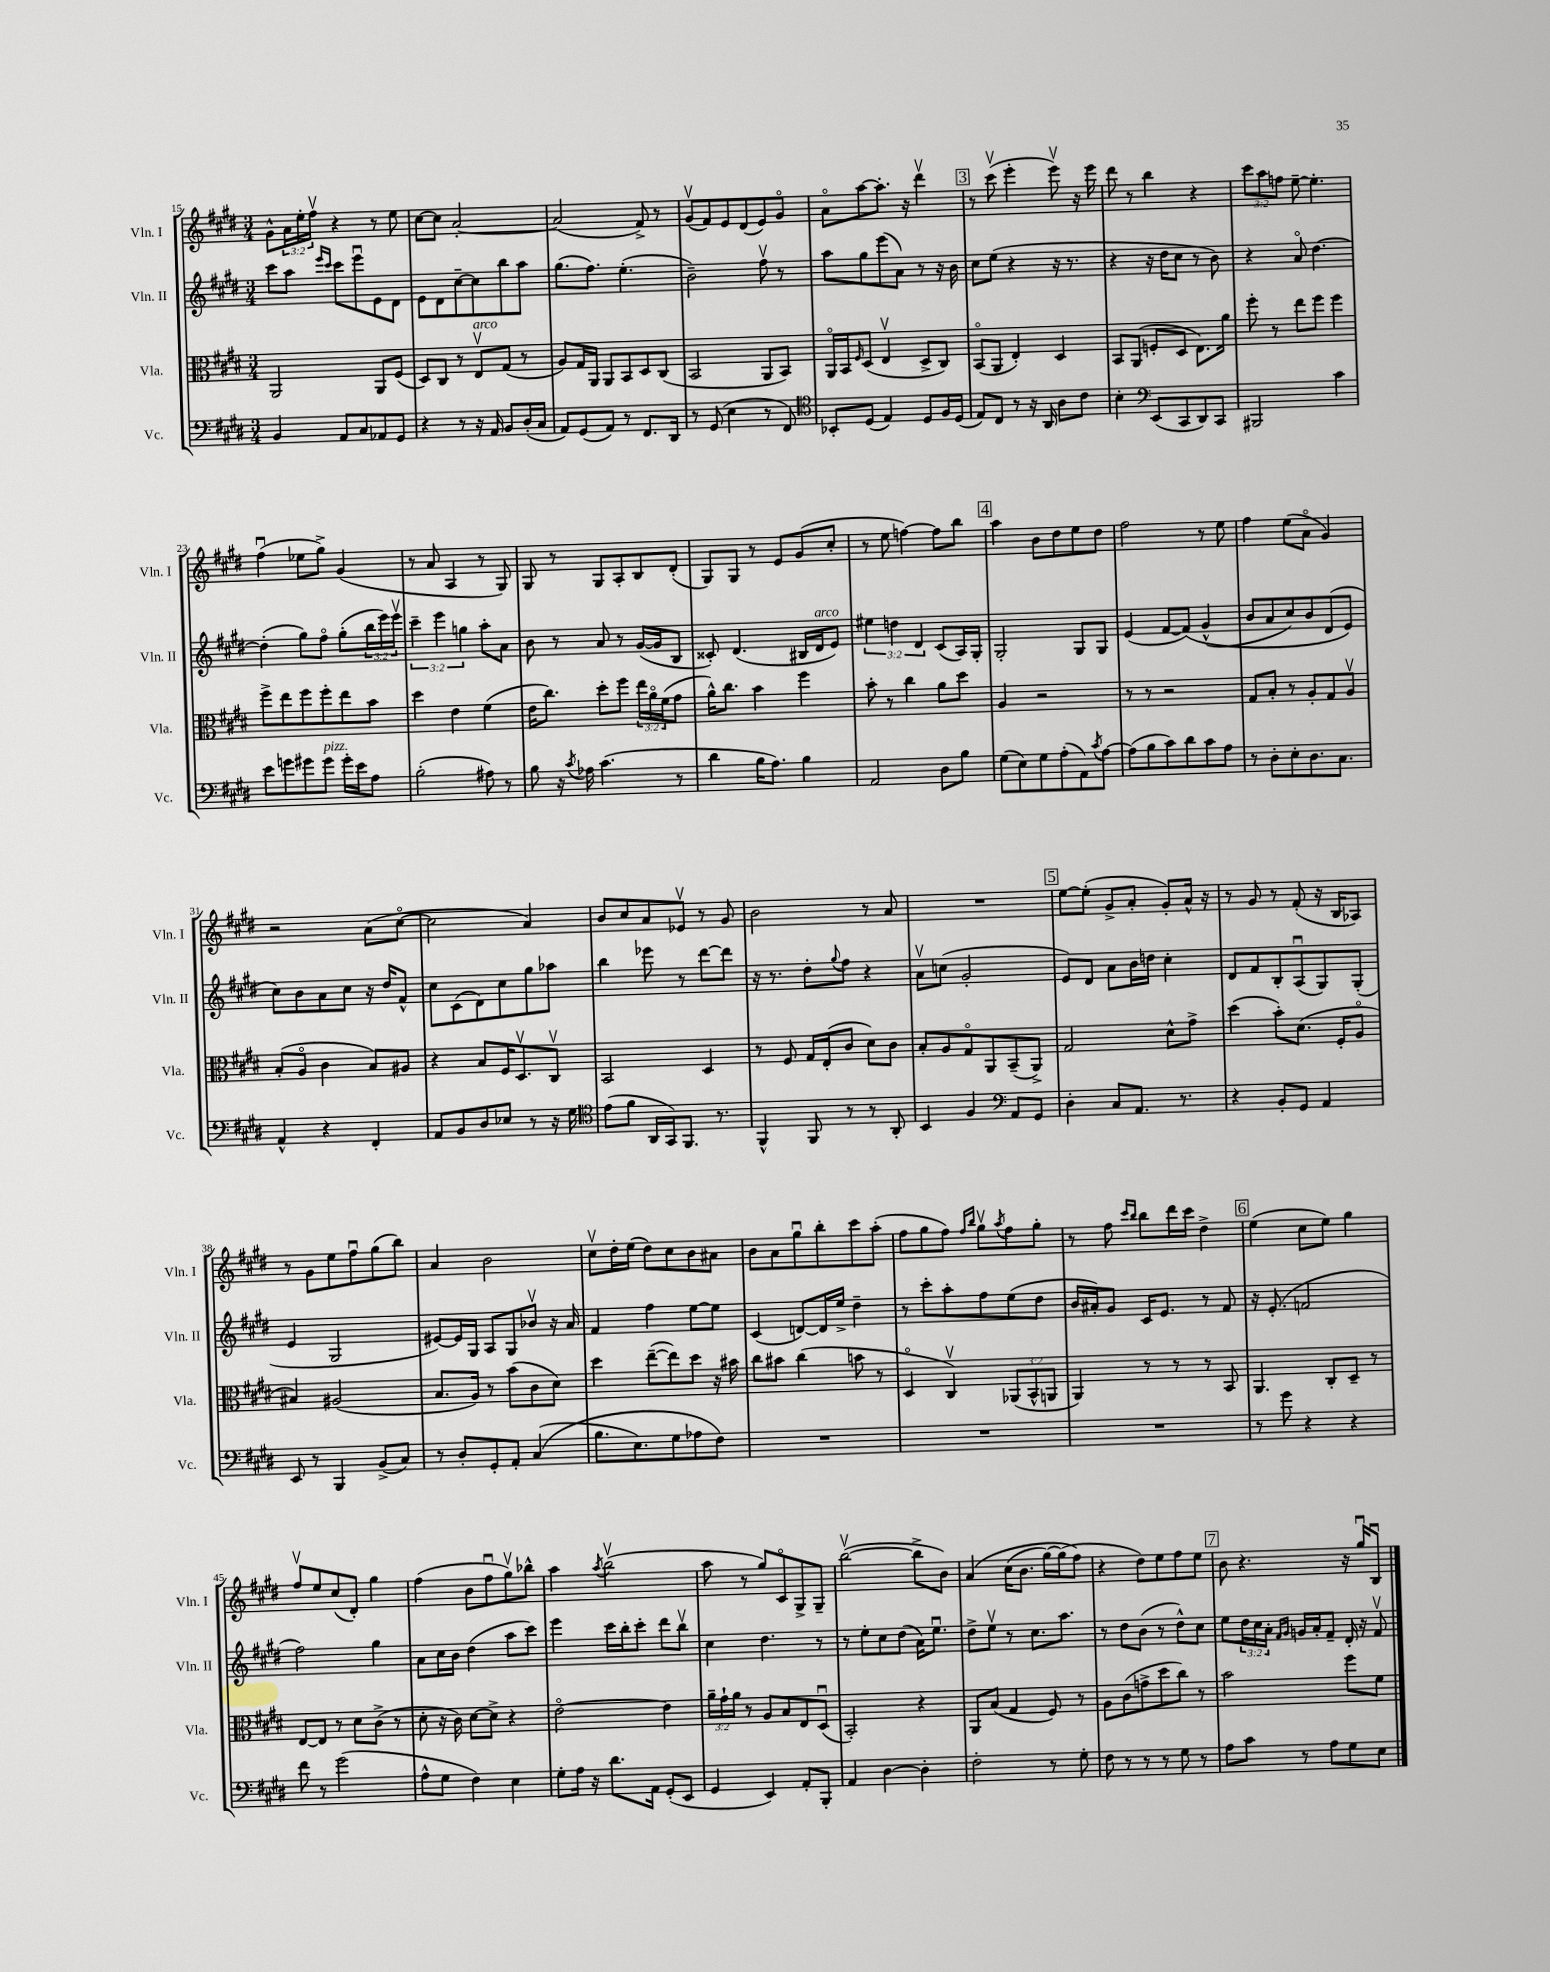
<<
\new StaffGroup <<
\new Staff = "s0" \with { instrumentName = "Vln. I" shortInstrumentName = "Vln. I" } {
    \clef treble \key e \major \numericTimeSignature \time 3/4 \override Staff.TupletNumber.text = #tuplet-number::calc-fraction-text
    gis'8-^ \tuplet 3/2 { a'16 e''16-. fis''16\upbow } r4 r8 e''8 |
    cis''8~ cis''8 a'2~-. |
    a'2( fis'8->) r8 |
    gis'8\upbow( fis'8) e'8 dis'8( e'8) gis'8\flageolet |
    a'8\flageolet a''8~ a''8.-. r16 dis'''4\upbow |
    \mark \markup { \box "3" } r8 cis'''8\upbow( e'''4-. e'''8\upbow) r16 e'''16 |
    dis'''8 r8 b''4 r4 |
    \tuplet 3/2 { cis'''8 a''8 f''8 } e''8~-- e''4.-. |
    fis''4\downbow( ees''8 gis''8->) gis'4( |
    r8 a'8 a4 r8 gis8) |
    gis8 r8 gis8 a8-. b8 dis'8-.( |
    gis8) gis8 r8 e'8 gis'8( cis''8-. |
    r8 e''8 f''4~) f''8 b''8 |
    \mark \markup { \box "4" } a''4 b'8 dis''8 e''8 dis''8 |
    fis''2 r8 e''8 |
    fis''4 e''8( a'8\flageolet gis'4) |
    r2 a'8( cis''8~\flageolet |
    cis''2 a'4) |
    b'8 cis''8 a'8 ees'8\upbow r8 gis'8 |
    b'2 r8 a'8 |
    R2. |
    \mark \markup { \box "5" } e''8~ e''8-.( gis'8-> a'8-. gis'8-.) a'16-^ r16 |
    r8 gis'8 r8 fis'8-.( r16 b16 aes8) |
    r8 gis'8 e''8 fis''8\downbow gis''8( b''8) |
    a'4 b'2 |
    cis''8\upbow dis''16-. e''16( dis''8) cis''8 b'8 ais'8 |
    b'8 a'8 gis''8\downbow b''8-. cis'''8 a''8-.( |
    fis''8 gis''8 fis''8) \grace { fis''16 b''16 } gis''8\upbow \acciaccatura { a''8 } fis''8 gis''8-. |
    r8 fis''8 \grace { cis'''16 b''16 } b''8 dis'''16 cis'''16 dis''4-> |
    \mark \markup { \box "6" } e''4( cis''8 e''8) gis''4 |
    fis''8\upbow e''8 cis''8( dis'8-.) gis''4 |
    fis''4( b'8 fis''8\downbow gis''8\upbow) bes''8-^ |
    a''4 \acciaccatura { a''8 } b''2\upbow( |
    a''8 r8 gis''8) cis'8\flageolet gis8-> gis8-- |
    b''2~\upbow( b''8-> b'8) |
    a'4\( cis''16( b'8. gis''16~) gis''16( fis''8\) |
    r4 dis''8) e''8 fis''8 e''8 |
    \mark \markup { \box "7" } b'8 r4. r16 gis''16\downbow b8\downbow \bar "|." |
}
\new Staff = "s1" \with { instrumentName = "Vln. II" shortInstrumentName = "Vln. II" } {
    \clef treble \key e \major \numericTimeSignature \time 3/4 \override Staff.TupletNumber.text = #tuplet-number::calc-fraction-text
    cis'''8 a''8 \grace { e'''16 cis'''16 } cis'''8 e'''8\downbow e'8 dis'8 |
    e'8 dis'8 cis''8~-- cis''8 b''8 a''8 |
    gis''8.( fis''8.) e''4.-.( |
    b'2--) fis''8\upbow r8 |
    a''8 gis''8 e'''8( a'8) r8 r16 b'16 |
    \mark \markup { \box "3" } cis''8 e''8( r4 r16 r8. |
    r4 r16 dis''16 cis''8 r8 b'8) |
    r4 a'8\flageolet dis''4.~ |
    dis''4-.( gis''8) fis''8\flageolet gis''8-.( \tuplet 3/2 { b''16 e'''16) e'''16\upbow } |
    \tuplet 3/2 { cis'''4-- e'''4 g''4 } a''8-. a'8 |
    b'8 r8 a'8 r8 gis'16~( gis'16 b8 |
    cisis'8-.) dis'4.( bis16 dis'16^\markup { \italic "arco" } e'8) |
    \tuplet 3/2 { eis''4 d''4 dis'4 } cis'8( a16) gis16-. |
    \mark \markup { \box "4" } gis2-. gis8 gis8 |
    e'4( fis'8~ fis'8)\( gis'4-^( |
    b'8 a'8 cis''8) b'8 dis'8( e'8\) |
    cis''8) b'8 a'8 cis''8 r16 dis''16 fis'8-^ |
    cis''8 cis'8( dis'8) cis''8 gis''8 aes''8 |
    b''4 ees'''8 r8 dis'''8~ dis'''8 |
    r16 r8. dis''8-. \appoggiatura { gis''8 } fis''8 r4 |
    a'8\upbow c''8( gis'2-. |
    \mark \markup { \box "5" } e'8) dis'8 a'8 b'16 d''16 cis''4-. |
    dis'8 fis'8 b8-. a8\downbow( gis8) gis8-.( |
    e'4 gis2 |
    eis'8~) eis'16 gis16 a8 gis8 bes'8\upbow r16 a'16 |
    fis'4 fis''4 e''8~ e''8 |
    cis'4( d'8~) d'16 e''16-> dis''4-- |
    r8 cis'''8-. a''8-. fis''8 e''8( dis''8 |
    b'16 ais'16-.) gis'8 cis'16 e'8. r8 fis'8 |
    \mark \markup { \box "6" } r16 e'8.-.( f'2 |
    fis''2) gis''4 |
    a'8 cis''16 b'16 dis''4( a''8 cis'''8) |
    e'''4 cis'''16 b''16-. cis'''8-. dis'''8 b''8\upbow |
    cis''4 dis''4. r8 |
    r8 e''8-. cis''8 dis''8( a'16) e''8.\downbow |
    dis''8-> e''8\upbow r8 cis''8. a''8. |
    r8 dis''8 b'8( r8 dis''8-^) cis''8 |
    \mark \markup { \box "7" } e''8 \tuplet 3/2 { dis''16 cis''16 a'16-. } \grace { fis'16 gis'16 } g'16 a'16-. fis'8-- dis'16-. r16 fis'8\upbow \bar "|." |
}
\new Staff = "s2" \with { instrumentName = "Vla." shortInstrumentName = "Vla." } {
    \clef alto \key e \major \numericTimeSignature \time 3/4 \override Staff.TupletNumber.text = #tuplet-number::calc-fraction-text
    a,2 a,8 fis8( |
    dis8) cis8 r8 e8\upbow^\markup { \italic "arco" } gis8( r8 |
    a8) gis16 a,16 a,8 b,8 dis8 cis8( |
    b,2 a,8 b,8) |
    a,16\flageolet b,16 \grace { fis16 } dis8( e4\upbow dis8-> cis8) |
    \mark \markup { \box "3" } b,8\flageolet( a,8 e4-.) dis4 |
    b,8 a,8( f8-. dis8 e8.) a'16 |
    fis''8-. r8 e''8 fis''8 fis''4 |
    fis''8-> e''8 fis''8 fis''8-. e''8 b'8 |
    dis''4 e'4 fis'4( |
    e'16 cis''8.) dis''8-. fis''8 \tuplet 3/2 { e''16 a'16\flageolet fis'16( } gis'8 |
    a'16-^) cis''8. b'4 fis''4 |
    b'8-. r8 cis''4 a'8 dis''8 |
    \mark \markup { \box "4" } a4 r2 |
    r8 r8 r2 |
    gis8 b8-. r8 a8-. gis8 a8\upbow |
    b8-.( a8\flageolet cis'4 b8) ais8 |
    r4 b8 fis16 dis8.\upbow cis8\upbow |
    b,2 dis4 |
    r8 fis8 gis16 e16-.( cis'8 dis'8) cis'8 |
    b8-. a8 gis8\flageolet a,8 b,8--( a,8->) |
    \mark \markup { \box "5" } gis2 dis'8-^ gis'8-> |
    dis''4( b'8-.) dis'8.( fis16-. a8\flageolet |
    bis4) ais2( |
    b8. a16) r8 b'8( cis'8 dis'8) |
    dis''4 e''8~--( e''8) dis''8 r16 bis'16 |
    cis''8 bis'8 cis''4( b'8 r8 |
    dis4\flageolet cis4\upbow) \tuplet 3/2 { aes,8( b,8-^ a,8 } |
    a,4) r8 r8 r8 b,8 |
    \mark \markup { \box "6" } a,4. cis8-. dis8-- r8 |
    e8~ e8 r8 dis'8 cis'8->( r8 |
    dis'8-. r16 cis'16) dis'8~ dis'8-> r4 |
    e'2~\flageolet e'4 |
    \tuplet 3/2 { a'16-- gis'16-! a'16 } r8 a8 b8 e8 dis8\downbow( |
    b,2-.) r4 |
    a,8 b8( gis4 fis8) r8 |
    a8 cis'8( g'8-> dis''8 cis''8) r8 |
    \mark \markup { \box "7" } b'2 fis''8 fis'8 \bar "|." |
}
\new Staff = "s3" \with { instrumentName = "Vc." shortInstrumentName = "Vc." } {
    \clef bass \key e \major \numericTimeSignature \time 3/4
    b,4 a,8 cis8 aes,8 gis,8 |
    r4 r8 r16 a,16 b,8 dis16-.( cis16 |
    a,8) gis,8( a,8) r8 fis,8. dis,16 |
    r8 gis,8( e4 r8 fis,8) |
    \clef tenor bes,8-. dis8( e4) dis8 fis16 dis16( |
    \mark \markup { \box "3" } e8) cis8 r8 r16 a,16 a8 cis'8 |
    b4-. \clef bass e,8( cis,8 dis,8) cis,8 |
    bis,,2 cis'4 |
    e'8 g'8 gis'8 gis'8^\markup { \italic "pizz." } gis'16-. e'16 a8 |
    b2-.( ais8) r8 |
    b8 r16 \acciaccatura { cis'8 } aes16 cis'4.( r8 |
    dis'4 b16 a8.) b4 |
    a,2 dis8 b8 |
    \mark \markup { \box "4" } gis8( e8) gis8 a8-.( a,8) \acciaccatura { cis'8 } a8~ |
    a8( b8 cis'8) dis'8 cis'8 a8 |
    r8 dis8-. e8-. dis8. cis8. |
    a,4-^ r4 fis,4-. |
    a,8 b,8 dis8 ees8 r8 r16 gis16 |
    \clef tenor e'8( fis'8 a,16 gis,16) fis,8. r8. |
    fis,4-^ fis,8 r8 r8 a,8-. |
    b,4 fis4 \clef bass a,8 gis,8 |
    \mark \markup { \box "5" } dis4-. cis8 a,8. r8. |
    r4 b,8-. gis,8 a,4 |
    e,8 r8 b,,4 b,8->( cis8) |
    r8 dis8-. gis,8-. a,8-. cis4(\( |
    b8. e8.) gis8 aes8 fis8\) |
    R2. |
    R2. |
    R2. |
    \mark \markup { \box "6" } r8 gis'8 r4 r4 |
    fis'8 r8 gis'2( |
    a8-^ gis8 fis4) e4 |
    gis8-. a16 r16 dis'8. a,16 gis,8-.( e,8 |
    gis,4 e,4) a,8-. b,,8-. |
    a,4 dis4~ dis4-. |
    fis2-. r8 gis8-. |
    fis8 r8 r8 r8 gis8 r8 |
    \mark \markup { \box "7" } a8 cis'8 r8 a8 gis8 e8 \bar "|." |
}
>>
>>
\layout { \context { \Score currentBarNumber = #15 } }
